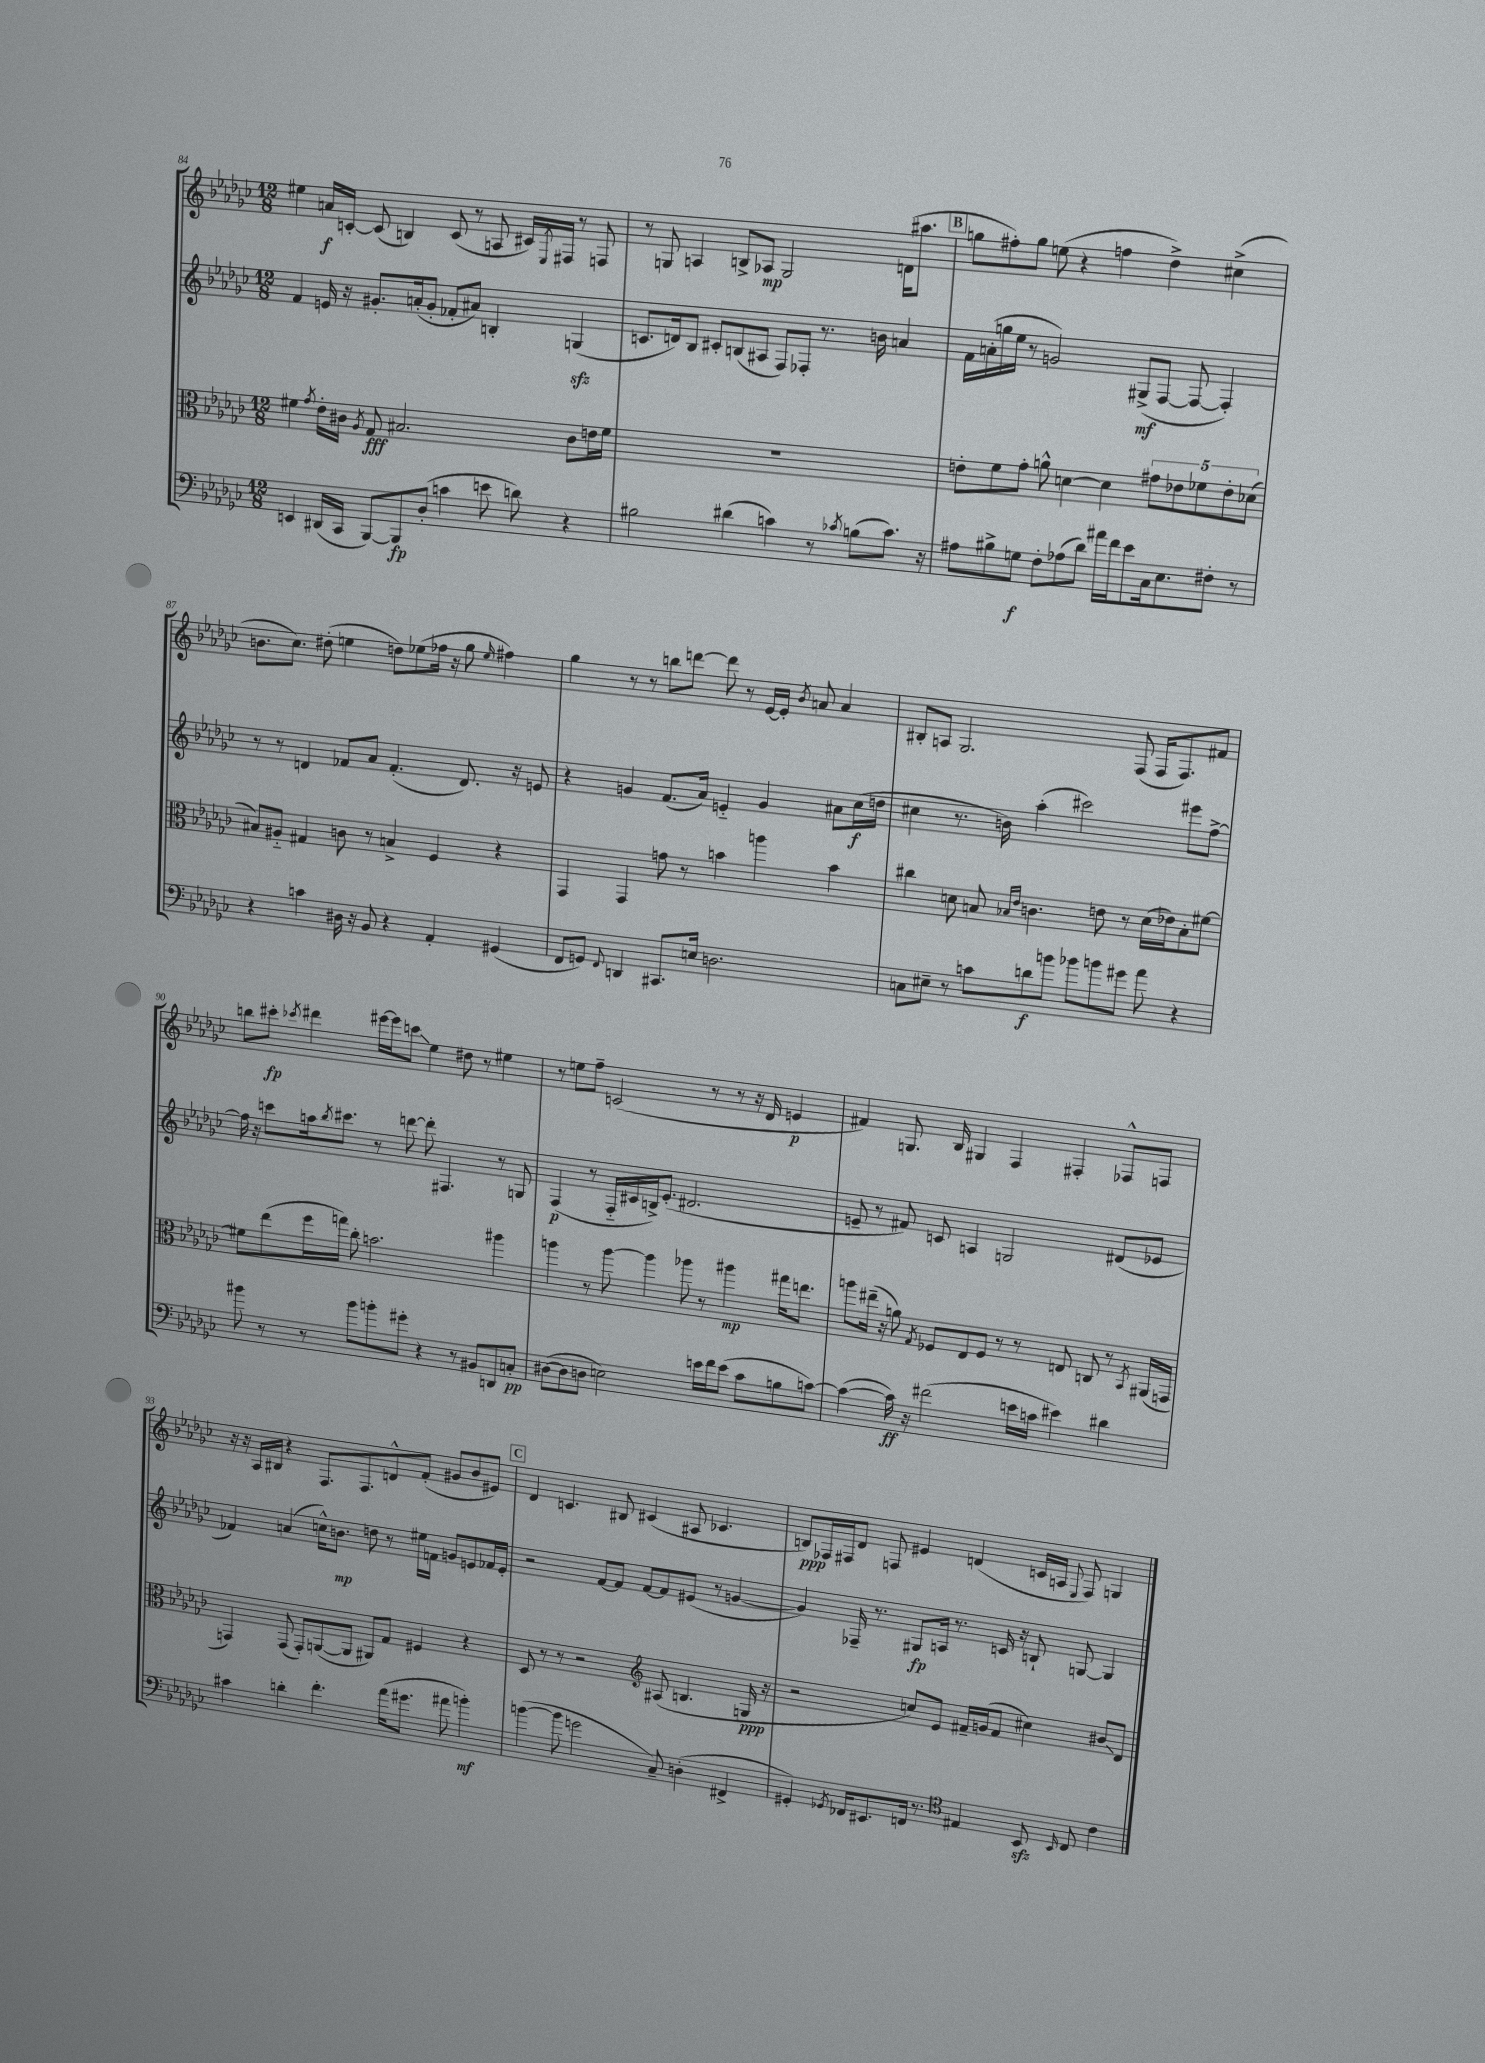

**kern	**kern	**kern	**kern
*staff4	*staff3	*staff2	*staff1
*clefF4	*clefC3	*clefG2	*clefG2
*k[b-e-a-d-g-c-]	*k[b-e-a-d-g-c-]	*k[b-e-a-d-g-c-]	*k[b-e-a-d-g-c-]
*M12/8	*M12/8	*M12/8	*M12/8
4EE/	4f#\	4f/	4ee#\
.	8qg-/	.	.
(16DD#/LL	16e-'\LL	16e/	16a/LL
16CC-/JJ	16c#\JJ	16r	[16c'/JJ
.	8qA-/	.	.
[8BBB-/L)	8G-/	8.g#'/L	(8c/]
8BBB-/]	2.B#/	.	4B/)
.	.	(16a'/k	.
(8D-'/J	.	8g#'/J	.
4c\	.	8f-'/L	(8c/
.	.	8a#/J)	8r
8e\	.	4B'/	8A/
8d\)	.	.	16c#/LL)
.	.	.	8qE-/
.	.	.	16F#/JJ
4r	8c#\L	(4G/	8r
.	16e\L	.	8F/
.	16f#\JJ	.	.
=	=	=	=
2B#\	1.r	8.c/L	8r
.	.	.	8G/
.	.	16d/k)	.
.	.	8B-/J	4A/
.	.	8c#'/L	.
(4d#\	.	(8B/	8B^/L
.	.	8A#/J	8A-/J
4c\)	.	8F/L)	2G/
.	.	8F-'/J	.
8r	.	8.r	.
8qc-/	.	.	.
(8B\L	.	.	.
.	.	16b\	.
8.c-\J)	.	4a/	(16d\LK
.	.	.	8.aa#\J
16r	.	.	.
=	=	=	=
8A#\L	8e'\L	16f\LL	8gg\L
.	.	(16a'\	.
8B#^\	8f\	16gg\	8ff#'\)
.	.	16ee-\JJ	.
8G\J	8g-'\J	8r	8gg\J
8F'\L	8a^^\	2g/)	(8ee\
(8A-\	[4d\	.	4r
8d-\J)	.	.	.
16a#\LL	4d\]	.	4ff\
16f\J	.	.	.
8e-\	.	(8G#^/L	.
16C-\k	10g#\L	[8F/J	4dd-^\)
8.E-\	.	.	.
.	10e-\	.	.
.	.	8F/_	.
.	10f-\	.	.
8F#'\J	.	4F'/])	(4cc#^\
.	10e-'\	.	.
8r	.	.	.
.	(10d-\J	.	.
=	=	=	=
4r	8B#/L)	8r	8.b\L
.	8A#'~/J	8r	.
.	.	.	8.cc-\J)
4c\	4G#/	4d/	.
.	.	.	(8dd#'\
16D#\	8c\	8f-/L	4ee\
16r	.	.	.
8BB-/	8r	8a-/J	.
4r	4B^/	(4.f-'/	8dd\L)
.	.	.	(8ee-\
4AA-'/	4F/	.	16ff-\Jk
.	.	.	16r
.	.	8.d/)	8gg-\
.	.	.	16qqee-/
(4GG#/	4r	.	4ff#\)
.	.	16r	.
.	.	8e/	.
=	=	=	=
8FF/L	4GG-/	4r	4gg-\
8GG/J)	.	.	.
8qqFF/	.	.	.
4DD/	4GG-/	4g/	8r
.	.	.	8r
8.CC#/L	8g\	(8.f/L	8bb\L
.	8r	.	[8ddd\J
16E/Jk	.	16a-/Jk)	.
2.D\	4b\	4e'~/	8ddd\]
.	.	.	8r
.	4aa\	4g/	[16e-/LL
.	.	.	16e-'/]JJ
.	.	.	8qb-/
.	.	.	8a/
.	4b\	8a#\L	4a/
.	.	(16cc-\L	.
.	.	16dd\JJ	.
=	=	=	=
8C\L	4cc#\	4cc#\	8B#'/L
8E#~\J	.	.	8A/J
8r	8d\	8.r	2.G-/
8c\L	8B/	.	.
.	.	16b\)	.
.	16qqB-/LL	.	.
.	16qqe-/JJ	.	.
8d\	4.c\	(4aa-'\	.
8b\J	.	.	.
8b-\L	.	2ccc#\)	.
8b\	8e\	.	.
8g#\J	8r	.	(8F/
8a-\	(16d\LL	.	16F/LK
.	16e-\J)	.	8.F/)
4r	8B-'\	8eee#\L	.
.	[8f#\J	[8ff^\J	8f#/J
=	=	=	=
8b#\	8f#\]L	16ff\]	8bb\L
.	.	16r	.
8r	(8ee-\	8ccc\L	8ccc#'\J
.	.	.	8qccc-/
8r	16ff\L	16aa\k	4ddd#\
.	.	8qbb-/	.
.	16gg\JJ)	8.ccc#\J	.
8b#\L	8cc-'\	.	.
8b'\	2.b\	8r	[16eee#\LL
.	.	.	16eee#\]J
8g#'\J	.	[8ddd\	8ccc\J
4r	.	8ddd'\]	4ee-\
.	.	4.F#/	.
8r	.	.	8dd#\
8BB#/L	.	.	8r
8DD/	4aa#\	8r	4ee#\
8C'/J	.	8G/	.
=	=	=	=
([8D#\L	4aa\	(4F/	8r
8D#\]	.	.	8ee\L
8D\J	8r	8r	8ff~\J
2E\)	[8aa\	16F'~/LL	(2c/
.	.	16c#/	.
.	4aa\]	16B^/J)	.
.	.	(8.e-'/J	.
.	8aa-\	2.d#/	.
16e\LL	8r	.	8r
16f\J	.	.	.
(8e\J	4aa#\	.	8r
8c-\L	.	.	16r
.	.	.	16d-/
8B\	16gg#\LK	.	4e/
.	8.ee\J	.	.
[8c\J)	.	.	.
=	=	=	=
(4c\_	8aa\L	8e~/	4f#/)
.	(16ee#~\Jk	8r	.
.	16r	.	.
16c\])	8a\)	8f#/)	8.G/
16r	.	.	.
.	8qG-/	.	.
(2f#\	8F-/L	8c/	.
.	.	.	16B-/
.	8E-/	4A/	4G#/
.	8F-/J	.	.
.	8r	2G/	4F/
16e\LL	8r	.	.
16c\JJ	.	.	.
4e#\)	8E/	.	4F#'/
.	8C/	.	.
4d#\	8r	(8d#/L	8F-^^/L
.	8qBB-/	.	.
.	(16AA#/LL	8e-/J	8F/J
.	16GG/JJ	.	.
=	=	=	=
4c#\	4GG/)	4f-/)	16r
.	.	.	16r
.	.	.	16A-/LL
.	.	.	16B#/JJ
4d'\	(8GG/	(4a/	4r
.	8GG'/L)	.	.
4.f'\	([8AA/	16cc^^\LK)	8.F/L
.	.	8.b\J	.
.	8AA/]J	.	.
.	.	.	8.F/
.	8AA#/L)	8dd\	.
(16a-\LK	8G-/J	8r	8d^^/
8.g#\J	.	.	.
.	4F#/	16ee#\LL	(8f'/J
.	.	16f\JJ	.
8a#\	.	8g/L	8g#/L
4b'\)	4r	8e/	8b-/
.	.	16f-/L	8e#/J)
.	.	16e'/JJ	.
=	=	=	=
([4b\	8D-/	2r	4d-/
.	8r	.	.
8b\]	8r	.	4.c/
2g\	2r	.	.
.	.	[8f/L	.
.	.	8f/]J	8B#/
.	.	[8f/L	(4c#/
*	*clefG2	*	*
8C-~/)	(8A#/	8f/]	.
(4D'\	4.B/	(8e#/J	8A#/
.	.	8r	4.c-/
4FF#^/	.	[4g/	.
.	16G/	.	.
.	16r	.	.
=	=	=	=
4GG#'/)	2r	4g/])	8B/L)
.	.	.	16F-/L
.	.	.	16F#/J
8qGG-/	.	.	.
16FF-/LK	.	16F-~/	8d-/J
8.EE#/	.	8.r	.
.	.	.	8F/
16FF/Jk	8cc/L)	8G#/L	4e#/
8.r	.	.	.
.	8e-/J	16A/Jk	.
.	.	8.r	.
*clefC4	*	*	*
4E#/	16f#~/LL	.	(4d/
.	(16g/J	.	.
.	8f#/J	16c/	.
.	.	16r	.
8BB-/	4cc#\)	8B`/	16c/LL
.	.	.	16A/JJ
16qqBB-/	.	.	8qqE-/
8C-/	.	[8G/	8F/)
4c-\	8b#/L	4G/]	4G/
.	8d-/J	.	.
==	==	==	==
*-	*-	*-	*-
